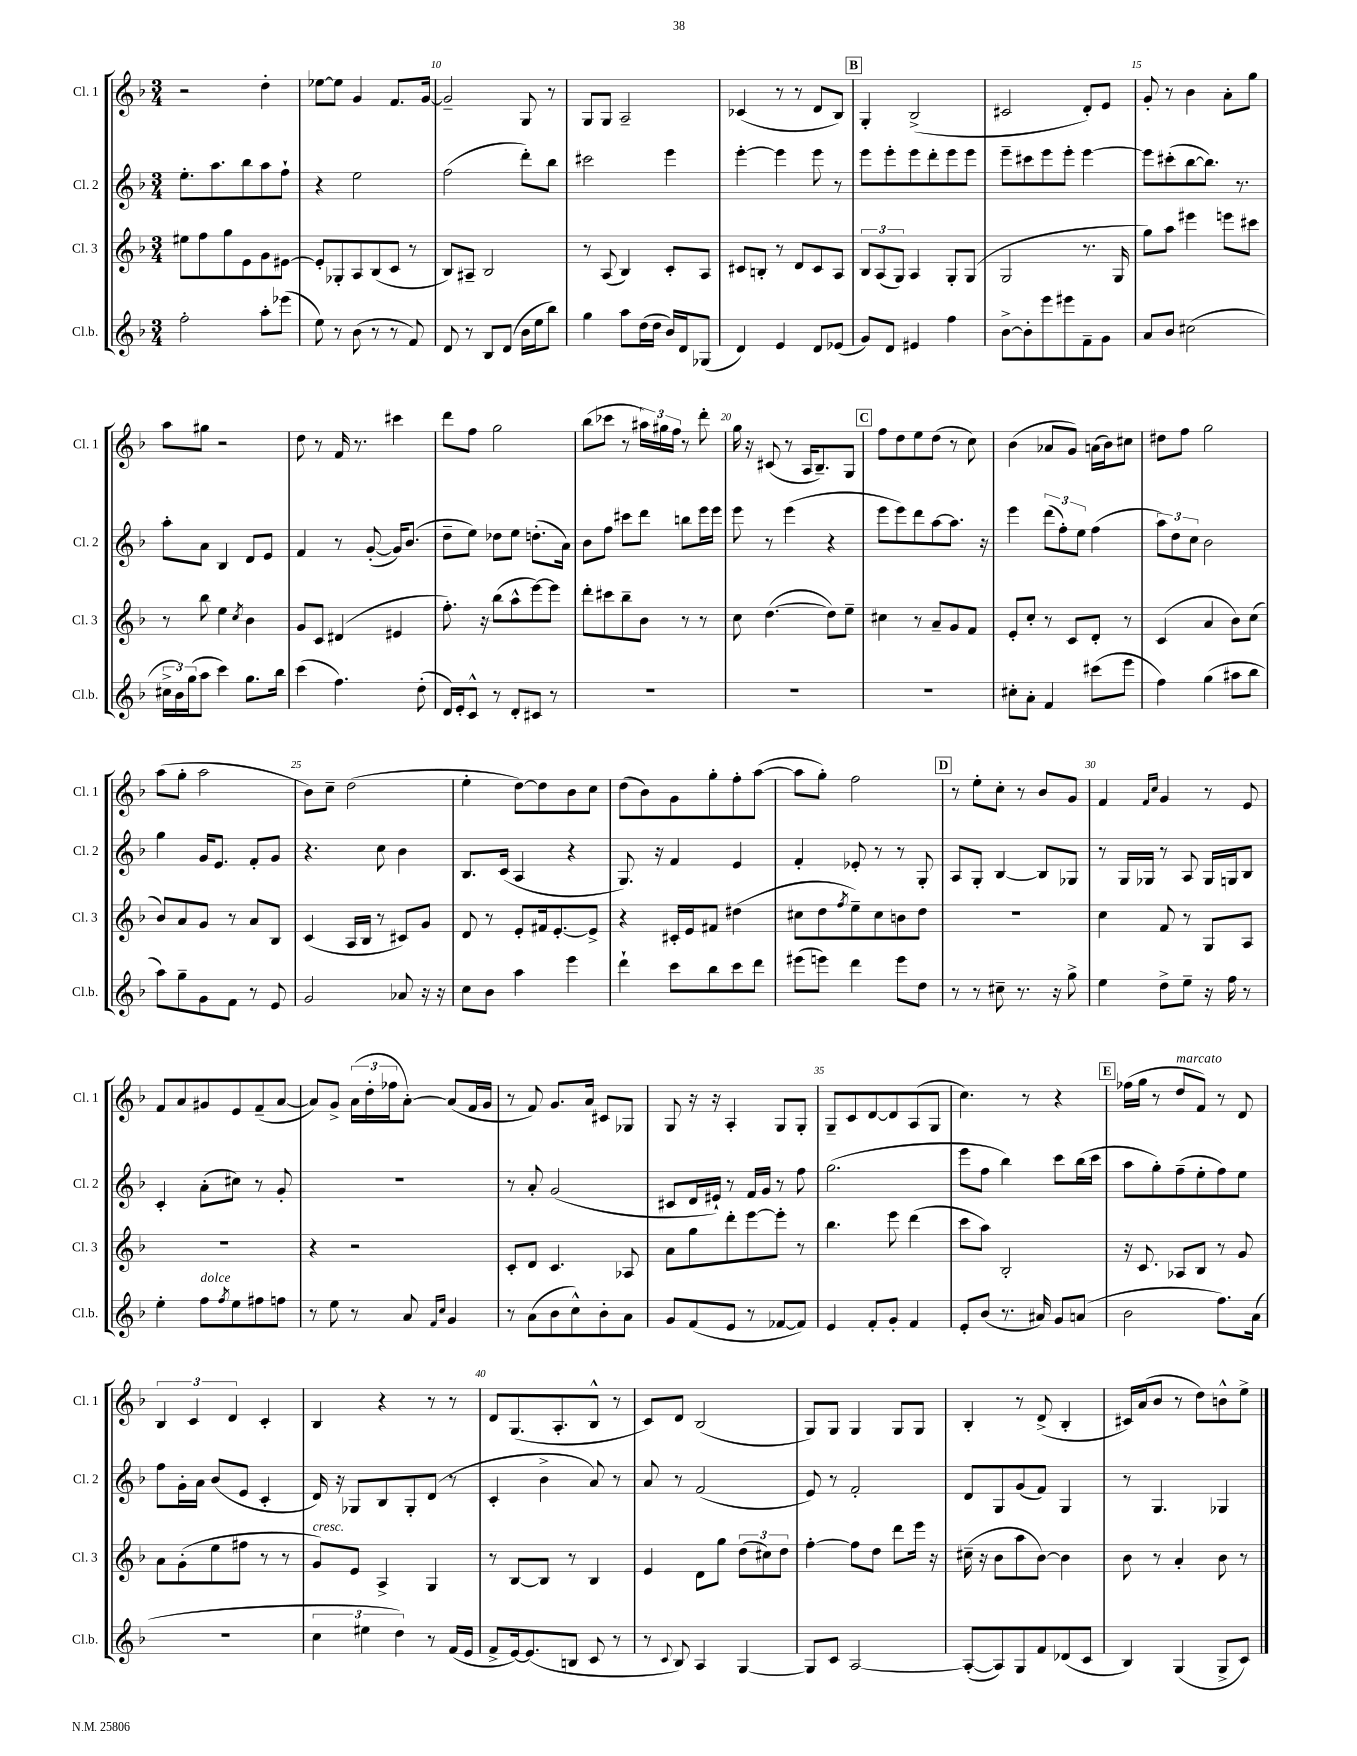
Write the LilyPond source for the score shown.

<<
\new StaffGroup <<
\new Staff = "s0" \with { instrumentName = "Cl. 1" shortInstrumentName = "Cl. 1" } {
    \clef treble \key f \major \numericTimeSignature \time 3/4
    r2 d''4-. |
    ees''8~ ees''8 g'4 f'8. g'16~ |
    g'2-- g8 r8 |
    g8 g8 a2-- |
    ces'4( r8 r8 d'8 bes8) |
    \mark \markup { \box "B" } g4-. bes2->( |
    cis'2 d'8-.) e'8 |
    g'8-. r8 bes'4 a'8-. g''8 |
    a''8 gis''8 r2 |
    d''8 r8 f'16 r8. cis'''4 |
    d'''8 f''8 g''2 |
    bes''8( ces'''8 r8 \tuplet 3/2 { ais''16) gis''16 f''16 } r8 d'''8-. |
    g''16 r16 cis'8( r8 a16 bes8.--) g8 |
    \mark \markup { \box "C" } f''8 d''8 e''8 d''8( r8 c''8) |
    bes'4( aes'8 g'8) a'16( bes'16) cis''8 |
    dis''8 f''8 g''2 |
    a''8( g''8-. a''2 |
    bes'8) c''8-- d''2( |
    e''4-. d''8~) d''8 bes'8 c''8 |
    d''8( bes'8) g'8 g''8-. f''8-. a''8~( |
    a''8 g''8-.) f''2 |
    \mark \markup { \box "D" } r8 e''8-. c''8-. r8 bes'8 g'8 |
    f'4 \grace { f'16 c''16 } g'4 r8 e'8 |
    f'8 a'8 gis'8 e'8 f'8--( a'8~ |
    a'8) g'8-> \tuplet 3/2 { a'16( d''16-. fes''16 } a'8~-.) a'8( f'16 g'16 |
    r8 f'8) g'8. a'16 cis'8 ges8 |
    g8 r16 r16 a4-. g8 g8-. |
    g8-- c'8 d'8~ d'8 a8( g8 |
    c''4.) r8 r4 |
    \mark \markup { \box "E" } fes''16( g''16 r8 d''8^\markup { \italic "marcato" } f'8) r8 d'8 |
    \tuplet 3/2 { bes4 c'4 d'4 } c'4-. |
    bes4 r4 r8 r8 |
    d'8 g8.( a8.-. bes8-^ r8 |
    c'8) d'8 bes2( |
    g8) g8 g4 g8 g8 |
    bes4-. r8 d'8->( bes4-. |
    cis'16) a'16( bes'8 r8 d''8) b'8-^ e''8-> \bar "|." |
}
\new Staff = "s1" \with { instrumentName = "Cl. 2" shortInstrumentName = "Cl. 2" } {
    \clef treble \key f \major \numericTimeSignature \time 3/4
    e''8.-. a''8. bes''8 a''8 f''8-! |
    r4 e''2 |
    f''2( d'''8-.) bes''8 |
    cis'''2 e'''4 |
    e'''4~-. e'''4 e'''8 r8 |
    \mark \markup { \box "B" } e'''8 e'''8-. e'''8 d'''8-. e'''8 e'''8 |
    e'''8-- cis'''8 e'''8 e'''8-. e'''4~ |
    e'''8 cis'''8-.( bes''8~ bes''8.) r8. |
    a''8-. a'8 bes4 d'8 e'8 |
    f'4 r8 g'8~-.( g'16) bes'8.( |
    d''8-- e''8) des''8 e''8 d''8.-.( a'16) |
    bes'8 f''8 cis'''8 d'''8 b''8 e'''16 e'''16 |
    e'''8 r8 e'''4( r4 |
    \mark \markup { \box "C" } e'''8 e'''8) d'''8 a''8~ a''8. r16 |
    e'''4 \tuplet 3/2 { d'''8( f''8-.) e''8 } f''4( |
    \tuplet 3/2 { a''8) d''8 c''8 } bes'2 |
    g''4 g'16 e'8. f'8-. g'8 |
    r4. c''8 bes'4 |
    bes8. c'16( a4 r4 |
    g8.) r16 f'4 e'4 |
    f'4-. ees'8-. r8 r8 g8-. |
    \mark \markup { \box "D" } a8 g8-. bes4~ bes8 ges8 |
    r8 g16 ges16 r8 a8 ges16 g16 bes8 |
    c'4-. a'8-.( cis''8) r8 g'8-. |
    R2. |
    r8 a'8-. g'2( |
    cis'8 d'16 eis'16-!) r8 f'16 g'16 r8 f''8 |
    g''2.( |
    e'''8 f''8 bes''4) c'''8 bes''16( c'''16 |
    \mark \markup { \box "E" } a''8 g''8-.) f''8--( e''8-. f''8) e''8 |
    f''8 g'16-. a'16 bes'8( e'8 c'4-. |
    d'16) r16 ges8 bes8 ges8-. d'8( r8 |
    c'4-. bes'4-> a'8) r8 |
    a'8 r8 f'2( |
    e'8) r8 f'2-. |
    d'8 g8 g'8( f'8) g4 |
    r8 g4. ges4 \bar "|." |
}
\new Staff = "s2" \with { instrumentName = "Cl. 3" shortInstrumentName = "Cl. 3" } {
    \clef treble \key f \major \numericTimeSignature \time 3/4
    eis''8 f''8 g''8 e'8 g'8 eis'8~ |
    eis'8-. ges8-. a8 bes8( c'8 r8 |
    bes8) ais8-- bes2 |
    r8 a8( bes4) c'8-. a8 |
    cis'8 b8-. r8 d'8 cis'8 a8 |
    \mark \markup { \box "B" } \tuplet 3/2 { bes8 a8( g8) } a4 g8-. g8( |
    g2 r8. g16 |
    g''8) a''8 eis'''4 e'''8 cis'''8 |
    r8 bes''8 e''4 \acciaccatura { c''8 } bes'4 |
    g'8 c'8 dis'4( eis'4 |
    f''8.-.) r16 bes''8( a''8-^ e'''8~) e'''8 |
    d'''8-. cis'''8 bes''8-- bes'8 r8 r8 |
    c''8 d''4.~( d''8) e''8-- |
    \mark \markup { \box "C" } cis''4 r8 a'8-- g'8 f'8 |
    e'8-. c''8-. r8 c'8 d'8-. r8 |
    c'4( a'4 bes'8) c''8( |
    bes'8) a'8 g'8 r8 a'8 bes8 |
    c'4( a16 bes16 r8 cis'8) g'8 |
    d'8 r8 e'8-. fis'16 e'8.~-. e'8-> |
    r4 cis'16-. e'16 fis'8 dis''4( |
    cis''8 d''8 \acciaccatura { f''8 } e''8--) cis''8 b'8 d''8 |
    \mark \markup { \box "D" } R2. |
    c''4 f'8 r8 g8 a8 |
    R2. |
    r4 r2 |
    c'8-. d'8 c'4. aes8 |
    a'8 g''8 d'''8-. e'''8~ e'''8-. r8 |
    bes''4. e'''8 d'''4( |
    c'''8 a''8) bes2-. |
    \mark \markup { \box "E" } r16 c'8. aes8 bes8 r8 g'8 |
    a'8 g'8-.( e''8 fis''8 r8 r8 |
    g'8^\markup { \italic "cresc." }) e'8 a4-> g4 |
    r8 bes8~ bes8 r8 bes4 |
    e'4 d'8 g''8 \tuplet 3/2 { d''8( cis''8) d''8 } |
    f''4~-. f''8 d''8 d'''8 e'''16 r16 |
    cis''16--( r16 bes'8 a''8 bes'8~) bes'4 |
    bes'8 r8 a'4-. bes'8 r8 \bar "|." |
}
\new Staff = "s3" \with { instrumentName = "Cl.b." shortInstrumentName = "Cl.b." } {
    \clef treble \key f \major \numericTimeSignature \time 3/4
    f''2-. a''8-. ees'''8( |
    e''8) r8 bes'8( r8 r8 f'8) |
    d'8 r8 bes8 d'8( bes'16 e''16 bes''8) |
    g''4 a''8 d''16( d''16 bes'16) d'16 ges8( |
    d'4) e'4 d'8 ees'8( |
    \mark \markup { \box "B" } g'8) d'8 eis'4 f''4 |
    bes'8~-> bes'8-. e'''8 eis'''8 f'8-- g'8 |
    a'8 bes'8 cis''2( |
    \tuplet 3/2 { cis''16-> bes'16) g''16( } a''8 c'''4) g''8. bes''16 |
    c'''4( f''4.) d''8-.( |
    d'16) e'16-. c'8-^ r8 d'8-. cis'8 r8 |
    R2. |
    R2. |
    \mark \markup { \box "C" } R2. |
    cis''8-. a'8-. f'4 cis'''8( e'''8 |
    f''4) g''4( ais''8 bes''8 |
    a''8) g''8-- g'8 f'8 r8 e'8 |
    g'2 aes'8 r16 r16 |
    c''8 bes'8 a''4 e'''4 |
    d'''4-! c'''8 bes''8 c'''8 d'''8 |
    eis'''8( e'''8) d'''4 e'''8 d''8 |
    \mark \markup { \box "D" } r8 r8 cis''8-- r8. r16 g''8-> |
    e''4 d''8-> e''8-- r16 f''16 r8 |
    e''4-. f''8^\markup { \italic "dolce" } \acciaccatura { f''8 } e''8 fis''8 f''8 |
    r8 e''8 r8 a'8 \grace { f'16 c''16 } g'4 |
    r8 a'8( bes'8 c''8-^) bes'8-. a'8 |
    g'8 f'8( e'8 r8 fes'8~ fes'8) |
    e'4 f'8-. g'8-. f'4 |
    e'8-. bes'8( r8. ais'16) g'8 a'8( |
    \mark \markup { \box "E" } bes'2 f''8.) a'16( |
    R2. |
    \tuplet 3/2 { c''4 eis''4 d''4) } r8 f'16( e'16 |
    f'8-> e'16~) e'8.( b8 c'8 r8 |
    r8 \appoggiatura { c'8 } bes8) a4 g4~ |
    g8 c'8 a2~ |
    a8~-.( a8) g8 f'8 des'8( c'8 |
    bes4) g4( g8-> c'8) \bar "|." |
}
>>
>>
\layout { \context { \Score currentBarNumber = #8 \override BarNumber.break-visibility = ##(#f #t #t) barNumberVisibility = #(every-nth-bar-number-visible 5) } }
